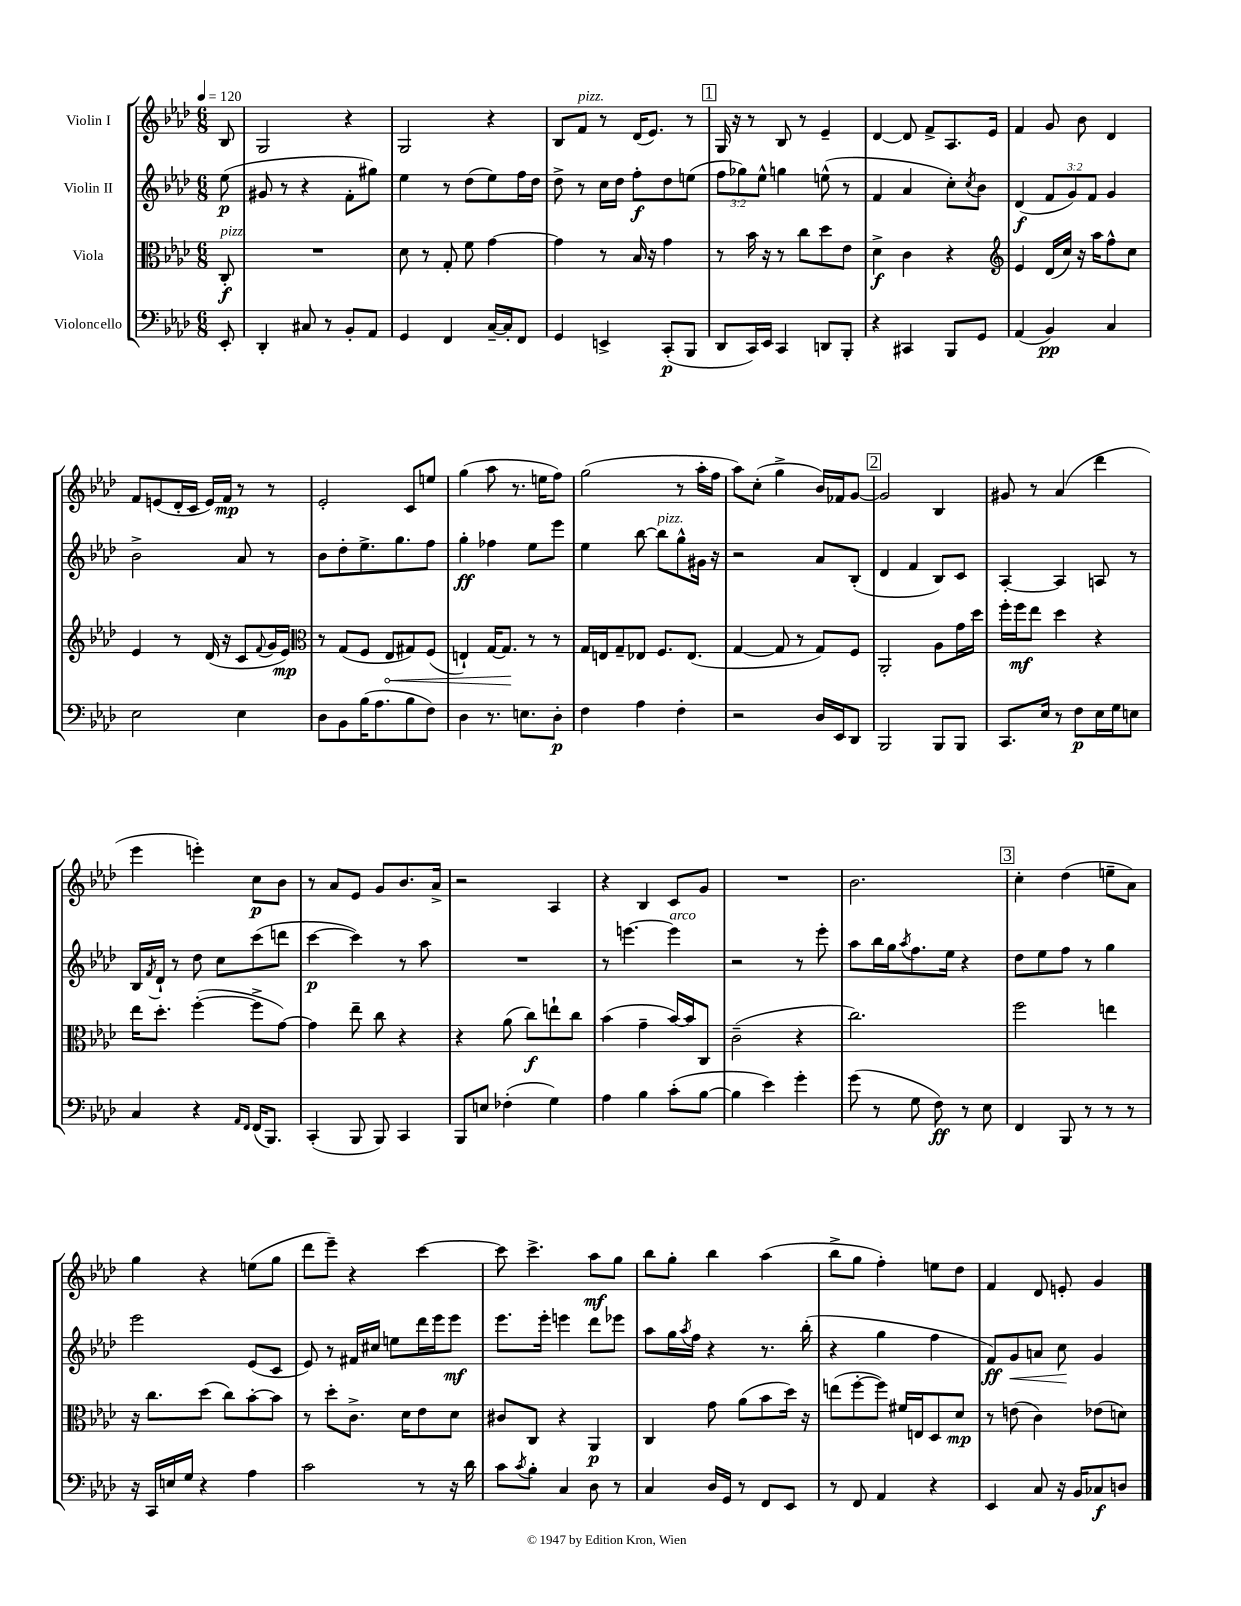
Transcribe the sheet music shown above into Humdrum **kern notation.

**kern	**kern	**kern	**kern
*staff4	*staff3	*staff2	*staff1
*clefF4	*clefC3	*clefG2	*clefG2
*k[b-e-a-d-]	*k[b-e-a-d-]	*k[b-e-a-d-]	*k[b-e-a-d-]
*M6/8	*M6/8	*M6/8	*M6/8
*MM120	*MM120	*MM120	*MM120
8EE-'	8C'	(8ee-	8B-
=	=	=	=
4DD-'	2.r	8g#	2G
.	.	8r	.
8C#	.	4r	.
8r	.	.	.
8BB-'	.	8f'	4r
8AA-	.	8gg#)	.
=	=	=	=
4GG	8d-	4ee-	2G
.	8r	.	.
4FF	8G'	8r	.
.	8f	(8dd-	.
[16C~	[4g	8ee-)	4r
16C']	.	.	.
8FF	.	16ff	.
.	.	16dd-	.
=	=	=	=
4GG	4g]	8dd-^	8B-
.	.	8r	8f
4EE^	8r	16cc	8r
.	.	16dd-	.
.	16B-	8ff'	(16d-
.	16r	.	8.e-)
(8CC'	4g	8dd-	.
8BBB-	.	(8ee	8r
=	=	=	=
8DD-	8r	12ff	16G
.	.	.	16r
.	.	12gg-)	.
16CC)	16b-	.	8r
.	.	12ee-^^	.
16EE-	16r	.	.
4CC	8r	4gg	8B-
.	8cc	.	8r
8DD	8dd-	(8ee^^	4e-~
8BBB-'	8e-	8r	.
=	=	=	=
4r	4d-^	4f	[4d-
4CC#	4c	4a-	8d-]
.	.	.	8f^
8BBB-	4r	8cc')	8.A-
.	.	8qcc	.
8GG	.	8b-	.
.	.	.	16e-
=	=	=	=
*	*clefG2	*	*
(4AA-	4e-	(4d-	4f
4BB-)	(16d-	12f	8g
.	16cc)	.	.
.	.	12g)	.
.	16r	.	8b-
.	.	12f	.
.	16aa-	.	.
4C	8ff^^	4g	4d-
.	8cc	.	.
=	=	=	=
2E-	4e-	2b-^	8f
.	.	.	(8e
.	8r	.	16d-'
.	.	.	16c
.	(16d-	.	16e)
.	16r	.	16f
4E-	8c	8a-	8r
.	8qqf	.	.
.	16g	8r	8r
.	16e-)	.	.
=	=	=	=
*	*clefC3	*	*
8D-	8r	8b-	2e-'
8BB-	(8G	8dd-'	.
(16B-	8F	8.ee-^	.
8.A-	.	.	.
.	8E-	.	.
.	.	8.gg	.
8B-	8G#)	.	8c
8F)	(8F	8ff	8ee
=	=	=	=
4D-	4E`)	4gg'	(4gg
8.r	[16G	4ff-	8aa-
.	8.G]	.	.
.	.	.	8.r
8.E	.	.	.
.	8r	8ee-	.
.	.	.	16ee
8D-'	8r	8eee-	8ff)
=	=	=	=
4F	16G	4ee-	(2gg
.	16E	.	.
.	8G~	.	.
4A-	8E-	[8bb-	.
.	8.F	8bb-]	.
4F'	.	8gg^^	8r
.	(8.E-	.	.
.	.	16g#	16aa-'
.	.	16r	16ff
=	=	=	=
2r	[4G	2r	8aa-)
.	.	.	(8cc'
.	8G]	.	4gg^
.	8r	.	.
16D-	8G)	8a-	16b-)
16EE-	.	.	16f-
8DD-	8F	(8B-'	[8g
=	=	=	=
2BBB-	2AA-'	4d-	2g]
.	.	4f	.
8BBB-	8A-	8B-)	4B-
8BBB-	16g	8c	.
.	16dd-	.	.
=	=	=	=
8.CC	16ff'	[4A-'	8g#
.	16ff	.	.
.	8ee-	.	8r
16E-	.	.	.
8r	4dd-	4A-]	(4a-
8F	.	.	.
16E-	4r	8A	4ddd-
16G	.	.	.
8E	.	8r	.
=	=	=	=
4C	16ee-	16B-	4eee-
.	.	8qf	.
.	8.dd-'	16d-`	.
.	.	8r	.
4r	([4ff'	8dd-	4eee')
.	.	8cc	.
16qqAA-	.	.	.
16qqFF	.	.	.
(16FF	8ff^]	(8ccc	8cc
8.BBB-)	.	.	.
.	[8g)	8ddd	8b-
=	=	=	=
(4CC'	4g]	[4ccc	8r
.	.	.	8a-
8BBB-	8ee-~	4ccc])	8e-
8BBB-)	8cc	.	8g
4CC	4r	8r	8.b-
.	.	8aa-	.
.	.	.	16a-^
=	=	=	=
8BBB-	4r	2.r	2r
8E	.	.	.
(4F-'	(8a-	.	.
.	8cc)	.	.
4G)	8ee`	.	4A-
.	8cc	.	.
=	=	=	=
4A-	(4b-	8r	4r
.	.	[4.eee	.
4B-	4g~	.	4B-
(8c'	[16b-)	4eee]	8c
.	16b-]	.	.
[8B-	8C	.	8g
=	=	=	=
4B-]	(2c~	2r	2.r
4e-)	.	.	.
4g'	4r	8r	.
.	.	8eee-'	.
=	=	=	=
(8g	2.cc)	8aa-	2.b-
8r	.	16bb-	.
.	.	16gg	.
.	.	8qaa-	.
8G	.	8.ff	.
8F)	.	.	.
.	.	16ee-	.
8r	.	4r	.
8E-	.	.	.
=	=	=	=
4FF	2ff	8dd-	4cc'
.	.	8ee-	.
8BBB-	.	8ff	(4dd-
8r	.	8r	.
8r	4ee	4gg	8ee~
8r	.	.	8a-)
=	=	=	=
16r	16r	2eee-	4gg
16CC	8.cc	.	.
16E	.	.	.
16G	.	.	.
4r	(8dd-	.	4r
.	8cc)	.	.
4A-	[8b-'	(8e-	(8ee
.	8b-]	8c	8gg
=	=	=	=
2c	8r	8e-)	8ddd-
.	8dd-'	8r	8eee-~)
.	8.c^	16f#	4r
.	.	16cc#	.
.	.	8ee	.
.	16d-	.	.
8r	8e-	16ddd-	[4ccc
.	.	16eee-	.
16r	8d-	8eee-	.
16d-	.	.	.
=	=	=	=
8c	8c#	8.eee-	8ccc]
8qc	.	.	.
8B-'	8C	.	4.ccc^
.	.	16eee-'	.
4C	4r	4eee	.
8D-	4AA-	8ddd-	8aa-
8r	.	8eee-	8gg
=	=	=	=
4C	4C	8aa-	8bb-
.	.	16gg	8gg'
.	.	8qaa-	.
.	.	16ff	.
16D-	8g	4r	4bb-
16GG	.	.	.
8r	(8a-	.	.
8FF	8b-	8.r	(4aa-
8EE-	16dd-)	.	.
.	16r	(16bb-'	.
=	=	=	=
8r	(8ee	4r	8bb-^
8FF	[8ff'	.	8gg
4AA-	8ff])	4gg	4ff')
.	16f#	.	.
.	16E	.	.
4r	8D-	4ff	8ee
.	8d-	.	8dd-
=	=	=	=
4EE-	8r	8f)	4f
.	(8e	8g	.
8C	4c)	8a	8d-
16r	.	8cc	8e'
16BB-	.	.	.
8C-	(8e-	4g	4g
8D	8d)	.	.
==	==	==	==
*-	*-	*-	*-
